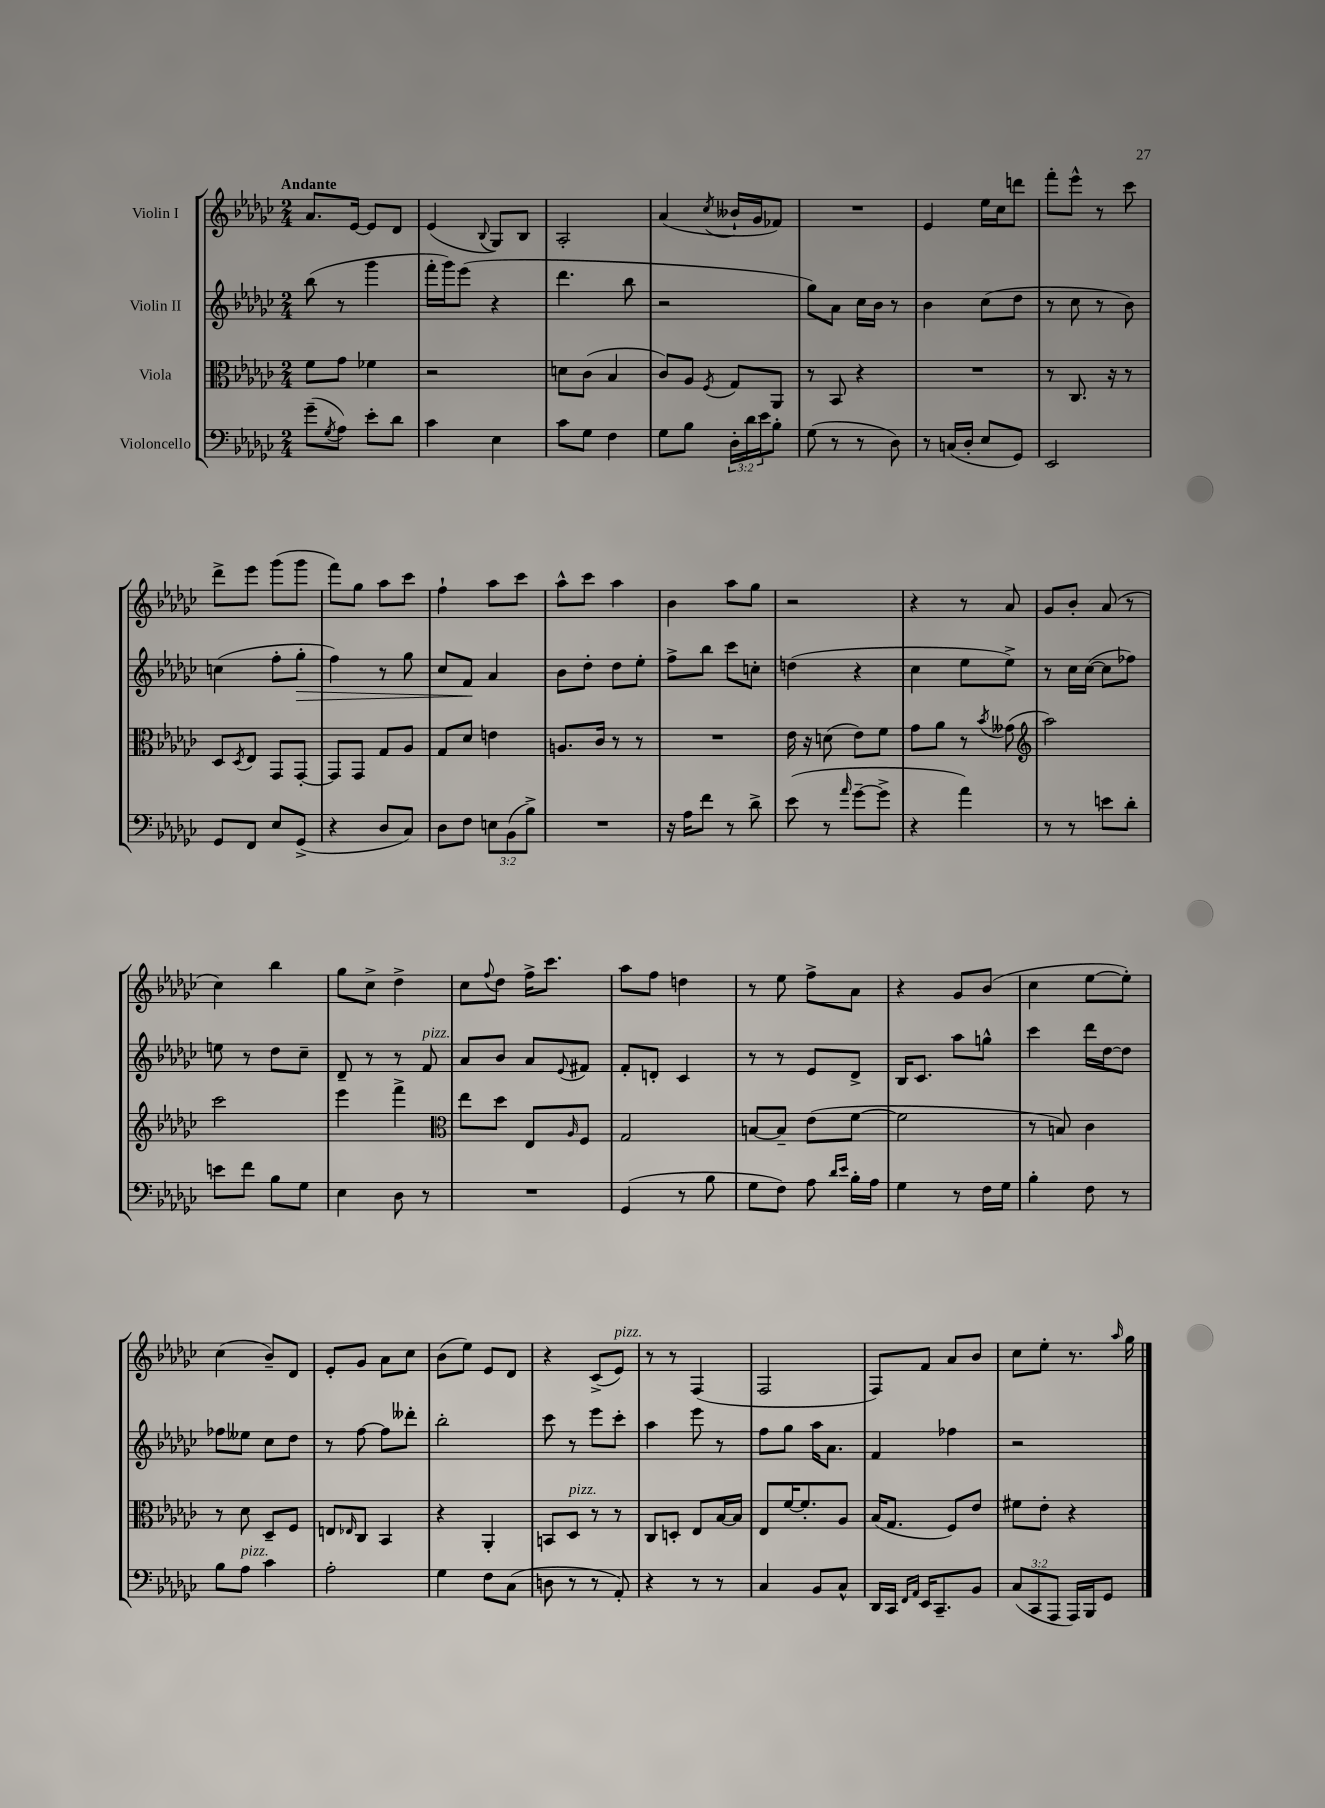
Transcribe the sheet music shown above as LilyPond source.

<<
\new StaffGroup <<
\new Staff = "s0" \with { instrumentName = "Violin I" } {
    \clef treble \key ges \major \numericTimeSignature \time 2/4 \tempo "Andante"
    aes'8. ees'16~ ees'8 des'8 |
    ees'4( \appoggiatura { bes8 } ges8) bes8 |
    aes2-. |
    aes'4( \acciaccatura { ces''8 } beses'16-! ges'16 fes'8) |
    R2 |
    ees'4 ees''16 ces''16 d'''8 |
    f'''8-. ees'''8-^ r8 ces'''8 |
    des'''8-> ees'''8 ges'''8( ges'''8 |
    f'''8) ges''8 aes''8 ces'''8 |
    f''4-! aes''8 ces'''8 |
    aes''8-^ ces'''8 aes''4 |
    bes'4 aes''8 ges''8 |
    r2 |
    r4 r8 aes'8 |
    ges'8 bes'8-. aes'8( r8 |
    ces''4) bes''4 |
    ges''8 ces''8-> des''4-> |
    ces''8 \appoggiatura { f''8 } des''8 f''16-> ces'''8. |
    aes''8 f''8 d''4 |
    r8 ees''8 f''8-> aes'8 |
    r4 ges'8 bes'8( |
    ces''4 ees''8~ ees''8-.) |
    ces''4( bes'8--) des'8 |
    ees'8-. ges'8 aes'8 ces''8 |
    bes'8( ees''8) ees'8 des'8 |
    r4 ces'8->( ees'8^\markup { \italic "pizz." }) |
    r8 r8 f4( |
    f2 |
    f8) f'8 aes'8 bes'8 |
    ces''8 ees''8-. r8. \grace { aes''16 } ges''16 \bar "|." |
}
\new Staff = "s1" \with { instrumentName = "Violin II" } {
    \clef treble \key ges \major \numericTimeSignature \time 2/4
    bes''8( r8 ges'''4 |
    f'''16-. ges'''16) ees'''8( r4 |
    des'''4. bes''8 |
    r2 |
    ges''8) aes'8 ces''16 bes'16 r8 |
    bes'4 ces''8( des''8 |
    r8 ces''8 r8 bes'8) |
    c''4( f''8-. ges''8-.\> |
    f''4) r8 ges''8 |
    ces''8 f'8\! aes'4 |
    bes'8 des''8-. des''8 ees''8-. |
    f''8-> bes''8 ces'''8 c''8-. |
    d''4( r4 |
    ces''4 ees''8 ees''8->) |
    r8 ces''16 ces''16~( ces''8 fes''8) |
    e''8 r8 des''8 ces''8-- |
    des'8-- r8 r8 f'8^\markup { \italic "pizz." } |
    aes'8 bes'8 aes'8 \appoggiatura { ees'8 } fis'8 |
    f'8-. d'8-. ces'4 |
    r8 r8 ees'8 des'8-> |
    bes16 ces'8. aes''8 g''8-^ |
    ces'''4 des'''16 des''16~ des''8 |
    fes''8 eeses''8 ces''8 des''8 |
    r8 f''8~ f''8 deses'''8-. |
    bes''2-. |
    ces'''8 r8 ees'''8 ces'''8-. |
    aes''4 ees'''8 r8 |
    f''8 ges''8 aes''16 aes'8. |
    f'4 fes''4 |
    r2 \bar "|." |
}
\new Staff = "s2" \with { instrumentName = "Viola" } {
    \clef alto \key ges \major \numericTimeSignature \time 2/4
    f'8 ges'8 fes'4 |
    r2 |
    d'8 ces'8( bes4 |
    ces'8) aes8 \acciaccatura { f8 } ges8 aes,8 |
    r8 bes,8 r4 |
    R2 |
    r8 ces8. r16 r8 |
    des8 \acciaccatura { des8 } ees8 ges,8 ges,8~-. |
    ges,8 ges,8 ges8 aes8 |
    ges8 des'8 e'4 |
    a8. ces'16 r8 r8 |
    R2 |
    ees'16 r16 d'8( ees'8) f'8 |
    ges'8 aes'8 r8 \acciaccatura { bes'8 } geses'8( |
    \clef treble aes''2) |
    ces'''2 |
    ees'''4 f'''4-> |
    \clef alto ees''8 des''8 ees8 \grace { aes16 } f8 |
    ges2 |
    b8~ b8-- ees'8( f'8~ |
    f'2 |
    r8 b8) ces'4 |
    r8 des'8 des8-- f8 |
    e8 \grace { ees16 } ces8 bes,4 |
    r4 aes,4-. |
    b,8 des8^\markup { \italic "pizz." } r8 r8 |
    ces8 d8-. ees8 bes16~ bes16 |
    ees8 f'16~ f'8.-. aes8 |
    bes16( ges8. f8) ees'8 |
    fis'8 ees'8-. r4 \bar "|." |
}
\new Staff = "s3" \with { instrumentName = "Violoncello" } {
    \clef bass \key ges \major \numericTimeSignature \time 2/4 \override Staff.TupletNumber.text = #tuplet-number::calc-fraction-text
    ges'8--( \acciaccatura { ges8 } aes8) ees'8-. des'8 |
    ces'4 ees4 |
    ces'8 ges8 f4 |
    ges8 bes8 \tuplet 3/2 { des16-. des'16 ees'16 } bes8-. |
    ges8( r8 r8 des8) |
    r8 c16( des16-. ees8 ges,8) |
    ees,2 |
    ges,8 f,8 ees8 ges,8->( |
    r4 des8 ces8) |
    des8 f8 \tuplet 3/2 { e8 bes,8( bes8->) } |
    R2 |
    r16 aes16 f'8 r8 des'8-> |
    ees'8( r8 \grace { aes'16 } ges'8~-- ges'8-> |
    r4 aes'4) |
    r8 r8 e'8 des'8-. |
    e'8 f'8 bes8 ges8 |
    ees4 des8 r8 |
    R2 |
    ges,4( r8 bes8 |
    ges8 f8) aes8 \grace { des'16 ees'16 } bes16-. aes16 |
    ges4 r8 f16 ges16 |
    bes4-. f8 r8 |
    bes8 aes8^\markup { \italic "pizz." } ces'4 |
    aes2-. |
    ges4 f8 ces8( |
    d8 r8 r8 aes,8-.) |
    r4 r8 r8 |
    ces4 bes,8 ces8-^ |
    des,16 ces,16 \grace { f,16 aes,16 } ees,16 ces,8.-- bes,8 |
    \tuplet 3/2 { ces8( ces,8 aes,,8 } aes,,16) bes,,16 ges,8 \bar "|." |
}
>>
>>
\layout { \context { \Score \remove "Bar_number_engraver" } }
